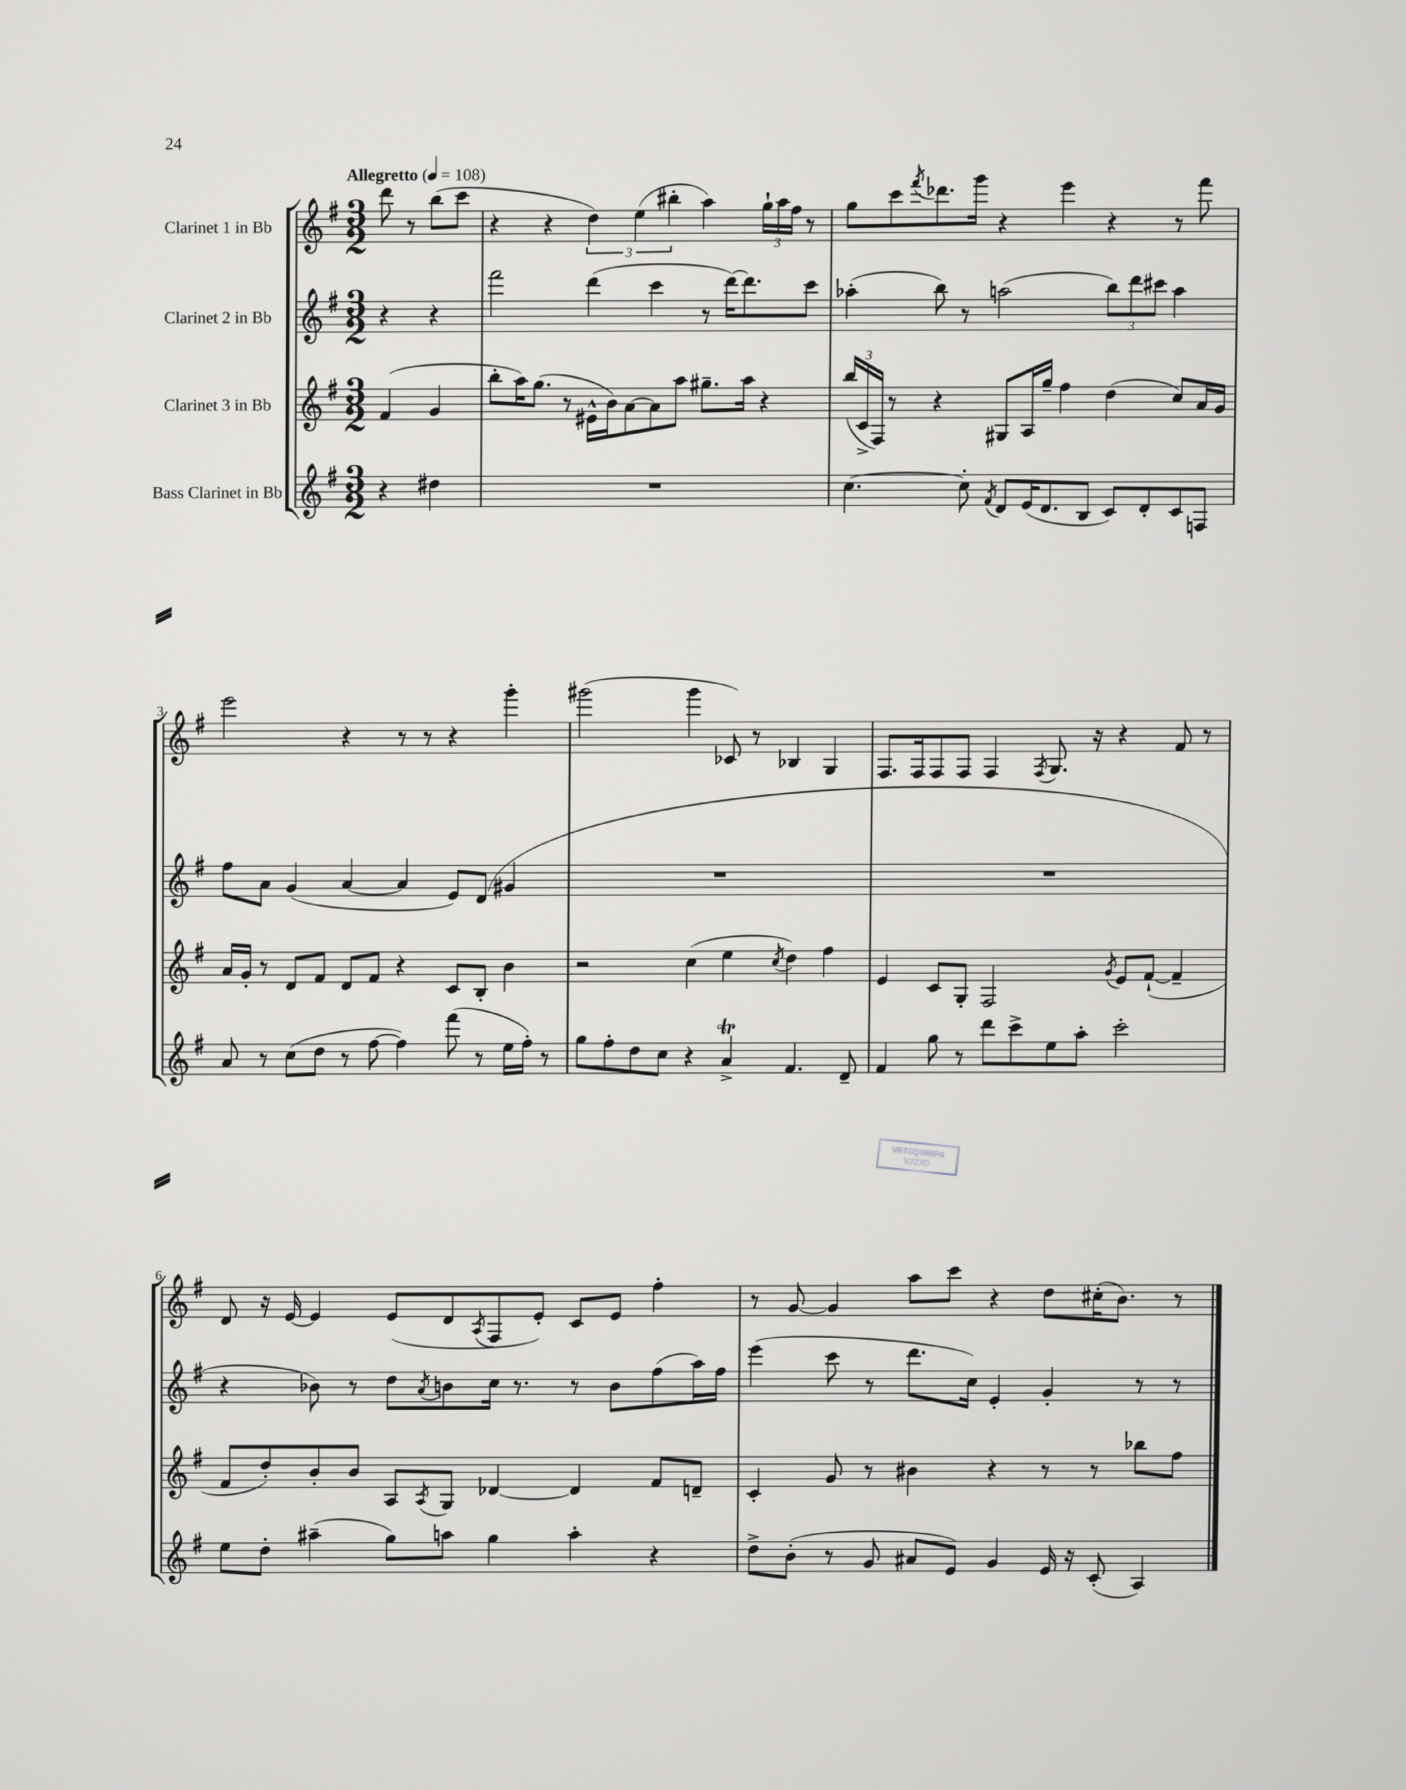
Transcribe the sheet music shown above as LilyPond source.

<<
\new StaffGroup <<
\new Staff = "s0" \with { instrumentName = "Clarinet 1 in Bb" } {
    \clef treble \key g \major \numericTimeSignature \time 3/2 \partial 2 \tempo "Allegretto" 4 = 108
    d'''8 r8 b''8( c'''8 |
    r4 r4 \tuplet 3/2 { d''4) e''4( bis''4-. } a''4) \tuplet 3/2 { g''16-! a''16 fis''16 } r8 |
    g''8 c'''8 \acciaccatura { fis'''8 } des'''8. g'''16 r4 e'''4 r4 r8 fis'''8 |
    e'''2 r4 r8 r8 r4 g'''4-. |
    gis'''2( gis'''4 ces'8) r8 bes4 g4 |
    fis8. fis16 fis8 fis8 fis4 \acciaccatura { fis8 } g8. r16 r4 fis'8 r8 |
    d'8 r16 e'16~ e'4 e'8( d'8 \acciaccatura { a8 } fis8 e'8-.) c'8 e'8 fis''4-. |
    r8 g'8~ g'4 a''8 c'''8 r4 d''8 cis''16-.( b'8.) r8 \bar "|." |
}
\new Staff = "s1" \with { instrumentName = "Clarinet 2 in Bb" } {
    \clef treble \key g \major \numericTimeSignature \time 3/2 \partial 2
    r4 r4 |
    fis'''2 d'''4( c'''4 r8 d'''16~) d'''8. c'''8 |
    aes''4-.( b''8) r8 a''2( \tuplet 3/2 { b''8) d'''8 cis'''8 } a''4 |
    fis''8 a'8 g'4( a'4~ a'4 e'8) d'8( gis'4 |
    R1. |
    R1. |
    r4 bes'8) r8 d''8 \acciaccatura { a'8 } b'8 c''16 r8. r8 b'8 fis''8( a''16) fis''16 |
    e'''4( c'''8 r8 d'''8. c''16) e'4-. g'4-. r8 r8 \bar "|." |
}
\new Staff = "s2" \with { instrumentName = "Clarinet 3 in Bb" } {
    \clef treble \key g \major \numericTimeSignature \time 3/2 \partial 2
    fis'4( g'4 |
    b''8-. a''16) g''8.( r8 eis'16-^ b'16) a'8~ a'8 a''8 gis''8.-- a''16 r4 |
    \tuplet 3/2 { b''16( c'16-> fis16) } r8 r4 gis8 a16 g''16-- fis''4 d''4( c''8) a'16 g'16 |
    a'16 g'16-. r8 d'8 fis'8 d'8 fis'8 r4 c'8 b8-. b'4 |
    r2 c''4( e''4 \acciaccatura { c''8 } d''4) fis''4 |
    e'4 c'8 g8-. fis2 \acciaccatura { g'8 } e'8 fis'8~-!( fis'4-- |
    fis'8 d''8-.) b'8-. b'8 a8 \acciaccatura { a8 } g8 des'4~ des'4 fis'8 d'8-- |
    c'4-. g'8 r8 bis'4 r4 r8 r8 bes''8 fis''8 \bar "|." |
}
\new Staff = "s3" \with { instrumentName = "Bass Clarinet in Bb" } {
    \clef treble \key g \major \numericTimeSignature \time 3/2 \partial 2
    r4 dis''4 |
    R1. |
    c''4.~ c''8-. \acciaccatura { fis'8 } d'8 e'16( d'8. b8 c'8) d'8-. c'8 f8 |
    a'8 r8 c''8( d''8 r8 fis''8~ fis''4) fis'''8( r8 e''16 fis''16-.) r8 |
    g''8 fis''8-. d''8 c''8 r4 a'4->\trill fis'4. d'8-- |
    fis'4 g''8 r8 d'''8 c'''8-> e''8 a''8-. c'''2-. |
    e''8 d''8-. ais''4--( g''8) a''8 g''4 a''4-. r4 |
    d''8-> b'8-.( r8 g'8 ais'8 e'8) g'4 e'16 r16 c'8-.( a4) \bar "|." |
}
>>
>>
